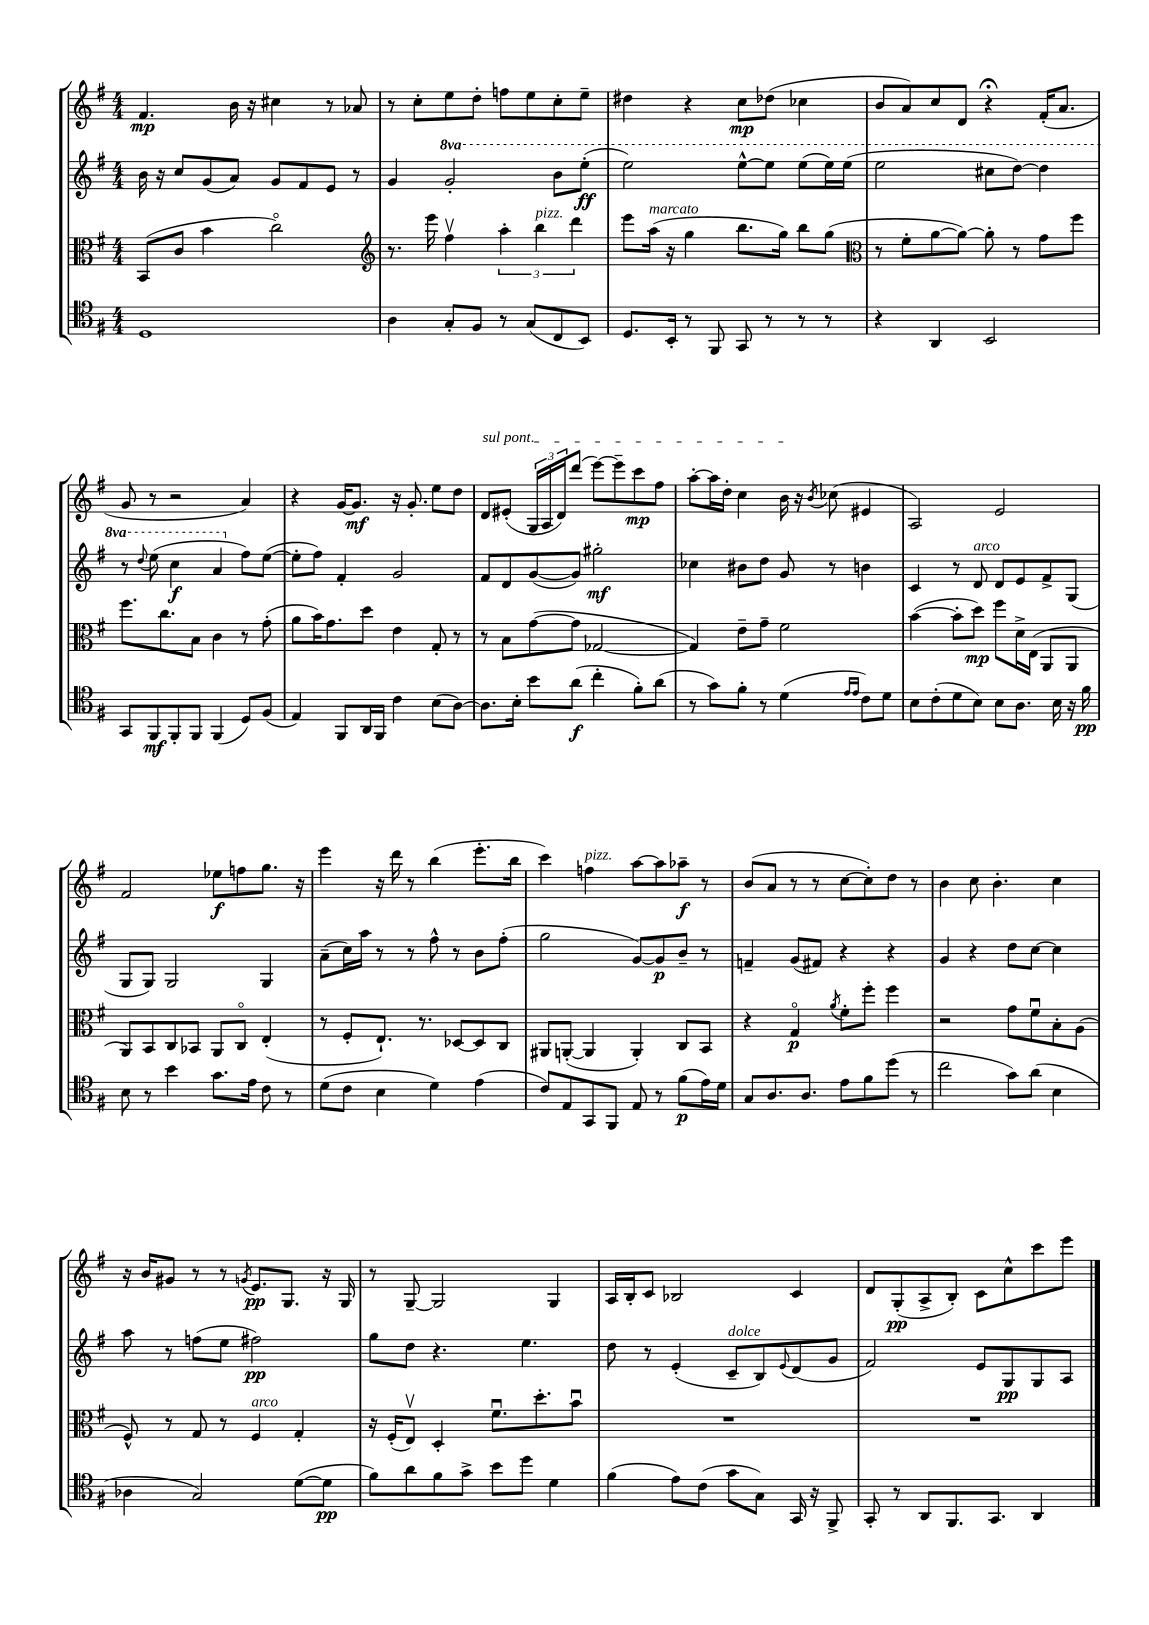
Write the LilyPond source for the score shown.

<<
\new StaffGroup <<
\new Staff = "s0" {
    \clef treble \key g \major \numericTimeSignature \time 4/4
    fis'4.\mp b'16 r16 cis''4 r8 aes'8 |
    r8 c''8-. e''8 d''8-. f''8 e''8 c''8-. e''8-- |
    dis''4 r4 c''8\mp des''8( ces''4 |
    b'8 a'8) c''8 d'8 r4\fermata fis'16-.( a'8. |
    g'8 r8 r2 a'4) |
    r4 g'16~ g'8.\mf r16 g'8.-. e''8 d''8 |
    \once \override TextSpanner.bound-details.left.text = \markup { \italic "sul pont." } d'8\startTextSpan eis'8-.( \tuplet 3/2 { g16 a16 d'16) } d'''8( e'''8~) e'''8-- c'''8\mp fis''8 |
    a''8~-. a''16 d''16-. c''4 b'16\stopTextSpan r16 \acciaccatura { b'8 } ces''8( eis'4 |
    a2) e'2 |
    fis'2 ees''8\f f''8 g''8. r16 |
    e'''4 r16 d'''16 r8 b''4( e'''8.-. b''16 |
    c'''4) f''4^\markup { \italic "pizz." } a''8~ a''8 aes''8--\f r8 |
    b'8( a'8 r8 r8 c''8~ c''8-.) d''8 r8 |
    b'4 c''8 b'4.-. c''4 |
    r16 b'16 gis'8 r8 r8 \acciaccatura { g'8 } e'8.\pp g8. r16 g16 |
    r8 g8~-- g2 g4 |
    a16 b16-. c'8 bes2 c'4 |
    d'8 g8-.\pp( a8-> b8-.) c'8 c''8-^ c'''8 e'''8 \bar "|." |
}
\new Staff = "s1" {
    \clef treble \key g \major \numericTimeSignature \time 4/4 \set Staff.ottavationMarkups = #ottavation-simple-ordinals
    b'16 r16 c''8 g'8( a'8) g'8 fis'8 e'8 r8 |
    g'4 \ottava #1 g''2-. b''8 e'''8-.\ff( |
    e'''2) e'''8~-^ e'''8 e'''8( e'''16) e'''16( |
    e'''2 cis'''8 d'''8~) d'''4 |
    r8 \appoggiatura { d'''8 } e'''8( c'''4\f a''4 \ottava #0 fis''8) e''8~( |
    e''8-. fis''8) fis'4-. g'2 |
    fis'8 d'8 g'8~( g'8) gis''2-.\mf |
    ces''4 bis'8 d''8 g'8 r8 b'4 |
    c'4 r8 d'8^\markup { \italic "arco" } d'8 e'8 fis'8-> g8( |
    g8 g8) g2 g4 |
    a'8--( c''16) a''16 r8 r8 fis''8-^ r8 b'8 fis''8-.( |
    g''2 g'8~) g'8\p b'8-- r8 |
    f'4-- g'8( fis'8) r4 r4 |
    g'4 r4 d''8 c''8~ c''4 |
    a''8 r8 f''8( e''8 fis''2\pp) |
    g''8 d''8 r4. e''4. |
    d''8 r8 e'4-.( c'8--^\markup { \italic "dolce" } b8) \appoggiatura { e'8 } d'8( g'8 |
    fis'2) e'8 g8\pp g8 a8 \bar "|." |
}
\new Staff = "s2" {
    \clef alto \key g \major \numericTimeSignature \time 4/4
    b,8( c'8 b'4 c''2\flageolet) |
    \clef treble r8. e'''16 fis''4\upbow \tuplet 3/2 { a''4-. b''4^\markup { \italic "pizz." } d'''4 } |
    e'''8 a''16^\markup { \italic "marcato" }( r16 g''4 b''8. g''16) b''8 g''8( |
    \clef alto r8 fis'8-. a'8~ a'8~) a'8-. r8 g'8 fis''8 |
    fis''8. c''8. b8 c'4 r8 g'8-.( |
    a'8 b'16) g'8. d''8 e'4 g8-. r8 |
    r8 b8 g'8~( g'8 ges2~ |
    ges4) e'8-- g'8-- fis'2 |
    b'4~( b'8-. d''8\mp) fis''8 d'16-> e16( a,8 a,8 |
    a,8) b,8 c8 bes,8 a,8 c8\flageolet e4-.( |
    r8 fis8-. e8.-!) r8. des8~ des8 c8 |
    ais,8 a,8~-.( a,4 a,4-.) c8 b,8 |
    r4 g4\flageolet\p \acciaccatura { a'8 } fis'8-. fis''8-. fis''4 |
    r2 g'8 fis'8\downbow b8-. a8( |
    fis8-^) r8 g8 r8 fis4^\markup { \italic "arco" } g4-. |
    r16 fis16-.( e8\upbow) d4-. fis'8.\downbow d''8.-. b'8\downbow |
    R1 |
    R1 \bar "|." |
}
\new Staff = "s3" {
    \clef tenor \key g \major \numericTimeSignature \time 4/4
    d1 |
    a4 g8-. fis8 r8 g8( c8 b,8) |
    d8. b,16-. r8 fis,8 g,8 r8 r8 r8 |
    r4 a,4 b,2 |
    g,8 fis,8\mf fis,8-. fis,8 fis,4( d8) fis8( |
    e4) fis,8 a,16 fis,16 c'4 b8( a8~) |
    a8. b16-. b'8 a'8\f( c''4-. fis'8-.) a'8( |
    r8 g'8) fis'8-. r8 d'4( \grace { e'16 e'16 } c'8) d'8 |
    b8 c'8-.( d'8 b8) b8 a8. b16 r16 fis'16\pp |
    b8 r8 b'4 g'8. e'16 c'8 r8 |
    d'8( c'8 b4 d'4) e'4( |
    c'8) e8 g,8 fis,8 e8 r8 fis'8\p( e'16) d'16 |
    g8 a8. a8. e'8 fis'8 d''8( r8 |
    c''2 g'8) a'8( b4 |
    aes4 g2) d'8~( d'8\pp |
    fis'8) a'8 fis'8 g'8-> b'8 d''8 d'4 |
    fis'4( e'8) c'8( g'8 g8) g,16 r16 fis,8-> |
    g,8-. r8 a,8 fis,8. g,8. a,4 \bar "|." |
}
>>
>>
\layout { \context { \Score \remove "Bar_number_engraver" } }
